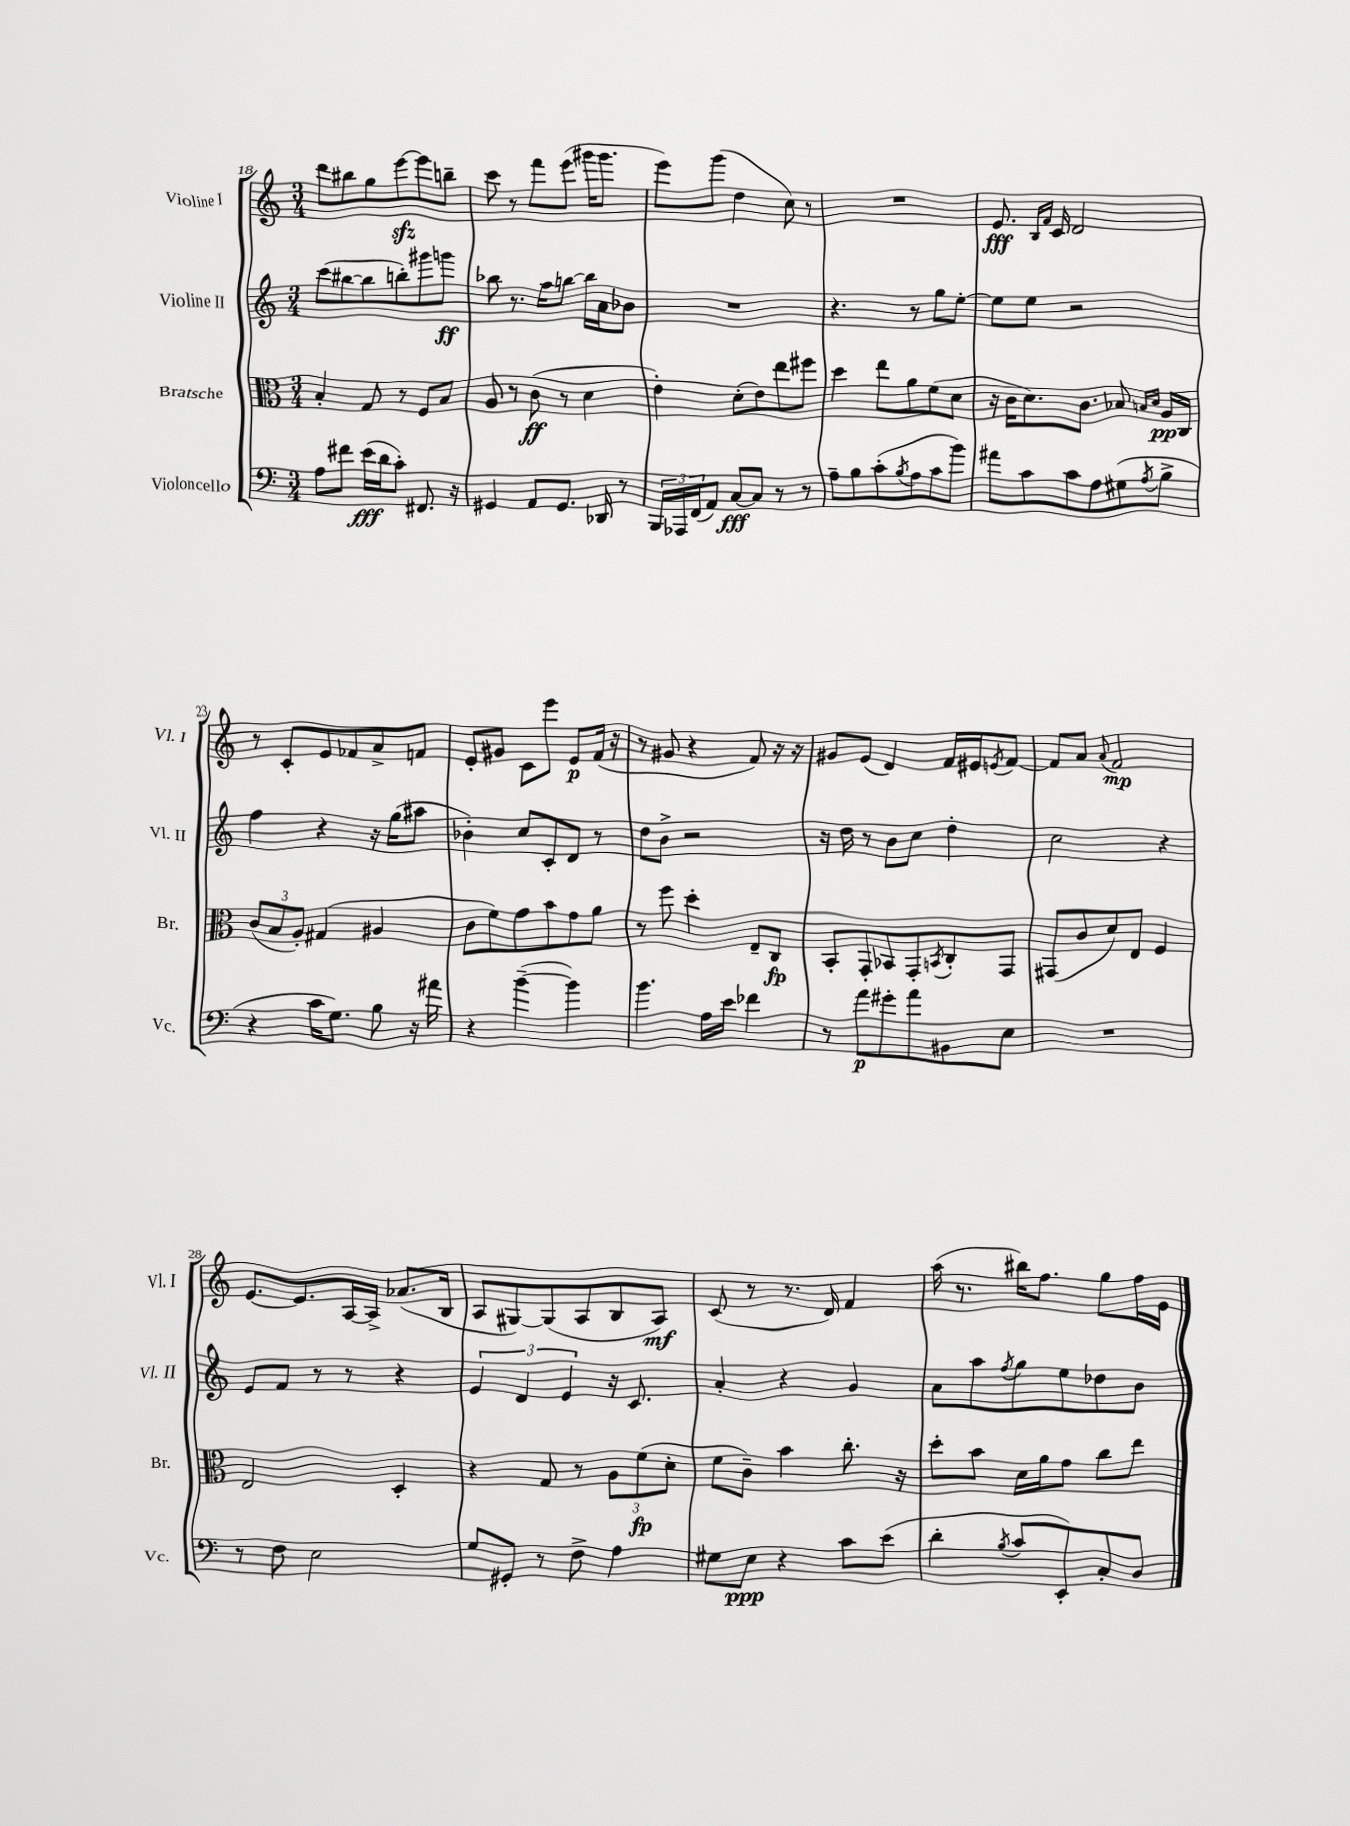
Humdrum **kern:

**kern	**kern	**kern	**kern
*staff4	*staff3	*staff2	*staff1
*clefF4	*clefC3	*clefG2	*clefG2
*k[]	*k[]	*k[]	*k[]
*M3/4	*M3/4	*M3/4	*M3/4
8A	4B'	(8ccc	8ddd
8f#	.	[8bb#	8bb#
(16e	8G	8bb#]	8gg
16d	.	.	.
8c')	8r	8bb')	[8eee
8.FF#	8F	8ggg#	8eee]
.	8B	8ggg	8bb~
16r	.	.	.
=	=	=	=
4GG#	8A	8bb-	8ccc
.	8r	8.r	8r
8AA	(8c	.	8fff
.	.	16aa	.
8.GG#	8r	[8bb	(8eee
.	4d	16bb]	16ggg#
16DD-	.	16a	8.ggg#
8r	.	8b-	.
=	=	=	=
24BBB	4e')	2.r	8eee)
24AAA-	.	.	.
(24FF	.	.	.
8AA)	.	.	(8ggg
[8C	(8d'	.	4dd
8C]	8e)	.	.
8r	8ee	.	8cc)
8r	8ff#	.	8r
=	=	=	=
8A~	4dd	4.r	2.r
8B	.	.	.
(8c'	8ee	.	.
8qB	.	.	.
8A	8a	8r	.
8c	(8f	8gg	.
8b)	8d	[8ee'	.
=	=	=	=
8a#	16r	8ee]	8.e
.	16c	.	.
8c	8.d)	8ee	.
.	.	.	16qqB
.	.	.	16qqf
.	.	.	16c
8c	.	2r	2d
.	8.c	.	.
8A	.	.	.
(8G#	8B-	.	.
.	16qqB	.	.
8qA	16qqd	.	.
8B^	16A	.	.
.	16C	.	.
=	=	=	=
4r	(12c	4ff	8r
.	12B	.	.
.	.	.	8c'
.	12A')	.	.
16c	(4G#	4r	8e
8.G)	.	.	.
.	.	.	8f-
8B	4A#	16r	8a^
.	.	(16gg	.
16r	.	8aa#	8f
16a#	.	.	.
=	=	=	=
4r	8c	4b-')	8e'
.	8f)	.	8g#
([4b~	8g	8cc	8c
.	8b	8c'	8eee
4b])	8g	8d	8e
.	8a	8r	(16f
.	.	.	16r
=	=	=	=
4.b	8r	8dd	8r
.	8ff	8b^	8g#
.	4dd'	2r	4r
16A	.	.	.
16e	.	.	.
4f-	8E~	.	8f)
.	8C	.	16r
.	.	.	16r
=	=	=	=
8r	8BB'	16r	8g#
.	.	16dd	.
8a	8GG'	8r	(8e
8g#'	8BB-	8b	4d)
8a	8GG'	8cc	.
.	8qBB	.	.
8BB#	8C'	4dd'	16f
.	.	.	16e#
.	.	.	8qe
8E	8GG	.	[8f
=	=	=	=
2.r	(8GG#	2cc	8f]
.	8c	.	8a
.	.	.	8qqa
.	8d)	.	2f
.	8E	.	.
.	4F	4r	.
=	=	=	=
8r	2E	8e	[8.e
8F	.	8f	.
.	.	.	8.e]
2E	.	8r	.
.	.	8r	[16A
.	.	.	16A^]
.	4D'	4r	(8.a-
.	.	.	16B
=	=	=	=
8G	4r	6e	8A
8GG#'	.	.	[8G#)
.	.	6d	.
8r	8G	.	(8G#]
.	.	6e	.
8F^	8r	.	8A
4A	12A	16r	8B
.	.	8.c	.
.	(12f	.	.
.	.	.	8A)
.	12d'	.	.
=	=	=	=
8G#	8f	4a'	(8c
8E	8c~)	.	8r
4r	4b	4r	8.r
.	.	.	16d)
8c	8.cc'	4g	4f
(8e	.	.	.
.	16r	.	.
=	=	=	=
4d'	8dd'	8a	(16aa
.	.	.	8.r
.	8b	8aa	.
8qB	.	8qff	.
8c	16d	8gg	16bb#)
.	16a	.	8.ff
8EE')	8g	8ee	.
8C'	8cc	8dd-	8gg
8D	8ee	8b	16ff
.	.	.	16e
==	==	==	==
*-	*-	*-	*-
